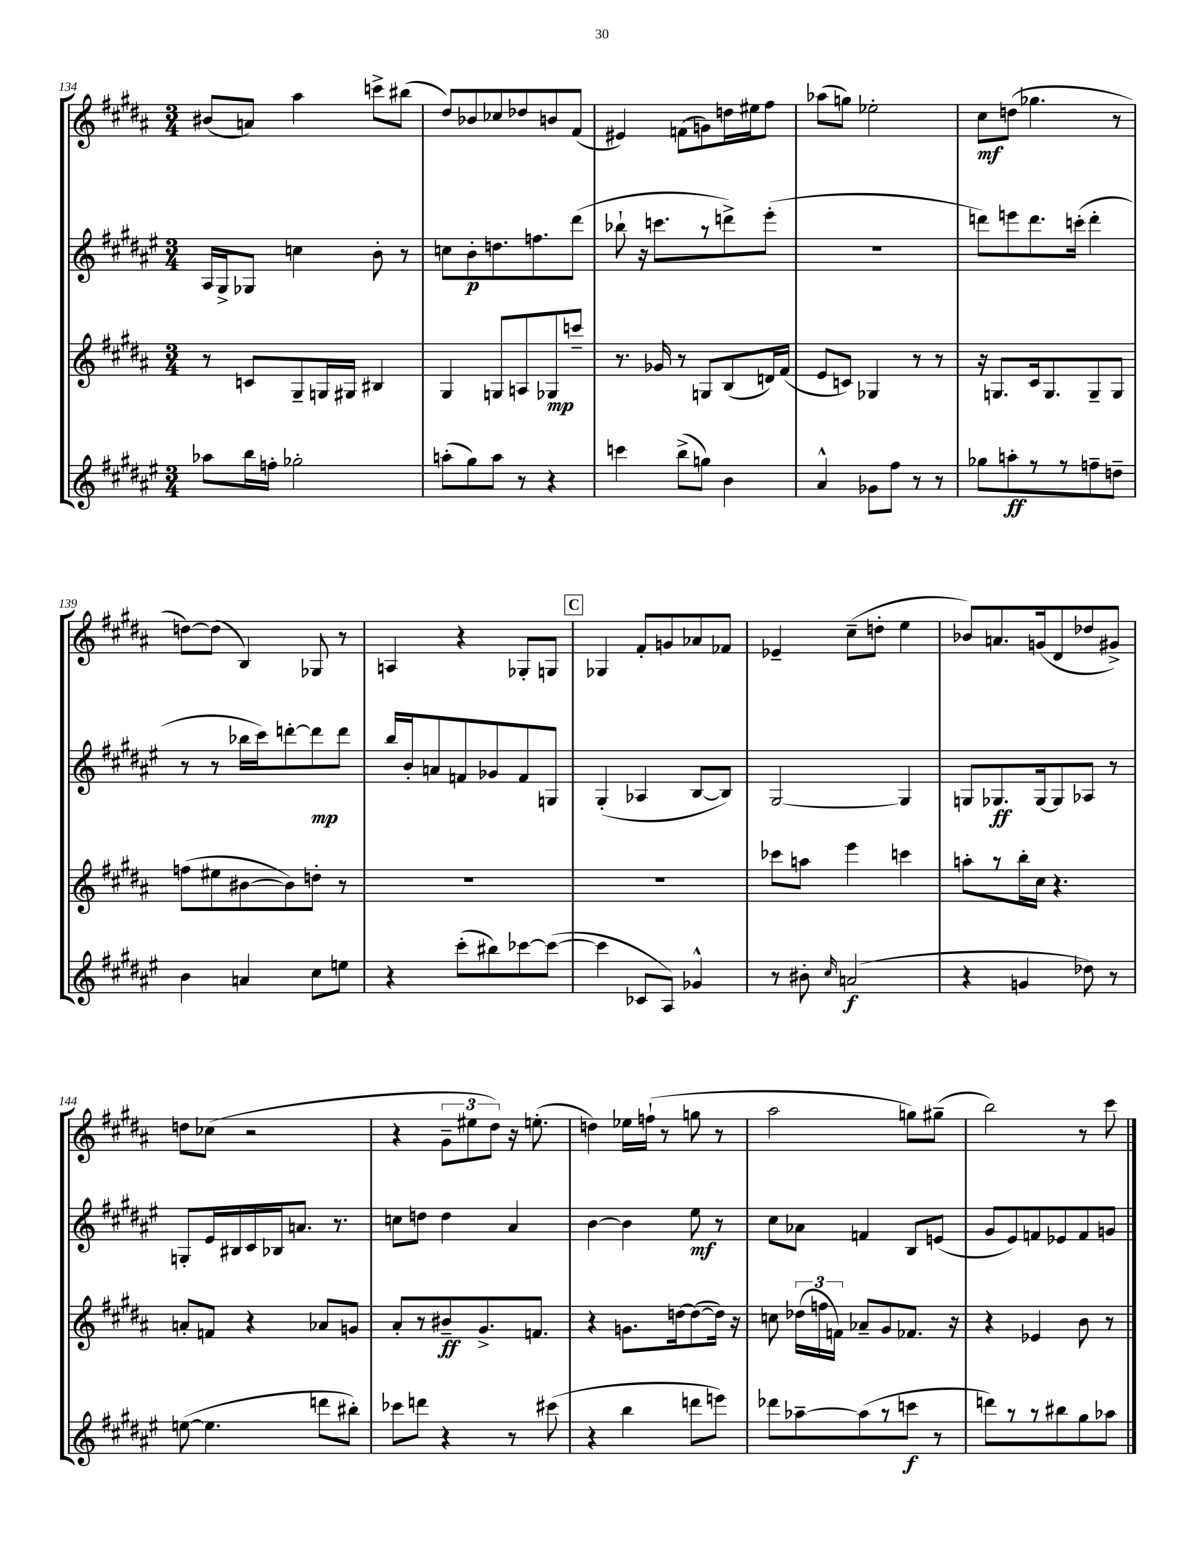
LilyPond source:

<<
\new StaffGroup <<
\new Staff = "s0" {
    \clef treble \key b \major \numericTimeSignature \time 3/4
    \autoBeamOff bis'8[( a'8]) ais''4 c'''8[-> bis''8]( |
    dis''8[) bes'8 ces''8 des''8 b'8 fis'8]( |
    eis'4) f'8[( g'8) d''16 eis''16 fis''8] |
    aes''8[( g''8]) ees''2-. |
    cis''8[\mf d''8]( ges''4. r8 |
    d''8[~) d''8]( b4) ges8 r8 |
    a4 r4 ges8[-. g8] |
    \mark \markup { \box "C" } ges4 fis'8[-. g'8 aes'8 fes'8] |
    ees'4-- cis''8[--( d''8]-. e''4 |
    bes'8[) a'8. g'16( dis'8 des''8 gis'8]->) |
    d''8[ ces''8]( r2 |
    r4 \tuplet 3/2 { gis'8[-- eis''8 dis''8]) } r16 e''8.-.( |
    d''4) ees''16[ f''16]-!( r8 g''8 r8 |
    ais''2 g''8[) gis''8]--( |
    b''2) r8 cis'''8 \bar "|." |
}
\new Staff = "s1" {
    \clef treble \key fis \major \numericTimeSignature \time 3/4
    \autoBeamOff ais16[ gis16-> ges8] c''4 b'8-. r8 |
    c''8[ b'8-.\p d''8. f''8. dis'''8]( |
    bes''8-! r16 c'''8.[ r8 d'''8->) eis'''8]-.( |
    R2. |
    d'''8[) e'''8 d'''8. c'''16]-.( d'''4-. |
    r8 r8 bes''16[ cis'''16) d'''8~-. d'''8\mp d'''8] |
    b''16[ b'16-. a'8 f'8 ges'8 f'8 g8] |
    \mark \markup { \box "C" } gis4-.( aes4 b8[~ b8]) |
    gis2~ gis4 |
    g8[ ges8.\ff ges16~ ges8 aes8] r8 |
    g8[-. eis'16 bis16 cis'16 bes16 a'8.] r8. |
    c''8[ d''8] d''4 ais'4 |
    b'4~ b'4 eis''8\mf r8 |
    cis''8[ aes'8] f'4 b8[ e'8]( |
    gis'8[ eis'8) f'8 ees'8 f'8 g'8] \bar "|." |
}
\new Staff = "s2" {
    \clef treble \key b \major \numericTimeSignature \time 3/4
    \autoBeamOff r8 c'8[ gis8-- g16 gis16] bis4 |
    gis4 g8[ a8 ges8\mp c'''8]-- |
    r8. ges'16 r8 g8[ b8( d'16) fis'16]( |
    e'8[ c'8]) ges4 r8 r8 |
    r16 g8.[ cis'16 g8. g8-- g8] |
    f''8[( eis''8 bis'8~ bis'8) d''8]-. r8 |
    R2. |
    \mark \markup { \box "C" } R2. |
    ces'''8[ a''8] e'''4 c'''4 |
    a''8[-. r8 b''16-. cis''16] r4. |
    a'8[-. f'8] r4 aes'8[ g'8] |
    ais'8[-. r8 bis'8--\ff gis'8.-> f'8.] |
    r4 g'8.[ d''16~ d''8~( d''16]) r16 |
    c''8 \tuplet 3/2 { des''16[( f''16 f'16]) } aes'8[-- gis'8 fes'8.] r16 |
    r4 ees'4 b'8 r8 \bar "|." |
}
\new Staff = "s3" {
    \clef treble \key fis \major \numericTimeSignature \time 3/4
    \autoBeamOff aes''8[ b''16 f''16]-. ges''2-. |
    a''8[-.( gis''8) a''8] r8 r4 |
    c'''4 b''8[->( g''8]) b'4 |
    ais'4-^ ges'8[ fis''8] r8 r8 |
    ges''8[ a''8-.\ff r8 r8 f''8-- d''8]-- |
    b'4 a'4 cis''8[ e''8] |
    r4 cis'''8[-.( bis''8) ces'''8~ ces'''8]~( |
    \mark \markup { \box "C" } ces'''4 ces'8[ ais8]) ges'4-^ |
    r8 bis'8-. \grace { cis''16 } a'2\f( |
    r4 g'4 des''8) r8 |
    e''8~( e''4. d'''8[ bis''8]-.) |
    ces'''8[ d'''8] r4 r8 cis'''8( |
    r4 b''4 d'''8[ e'''8]) |
    des'''8[ aes''8~-- aes''8( r8 c'''8]\f r8 |
    d'''8[) r8 r8 bis''8 gis''8 aes''8] \bar "|." |
}
>>
>>
\layout { \context { \Score currentBarNumber = #134 } }
